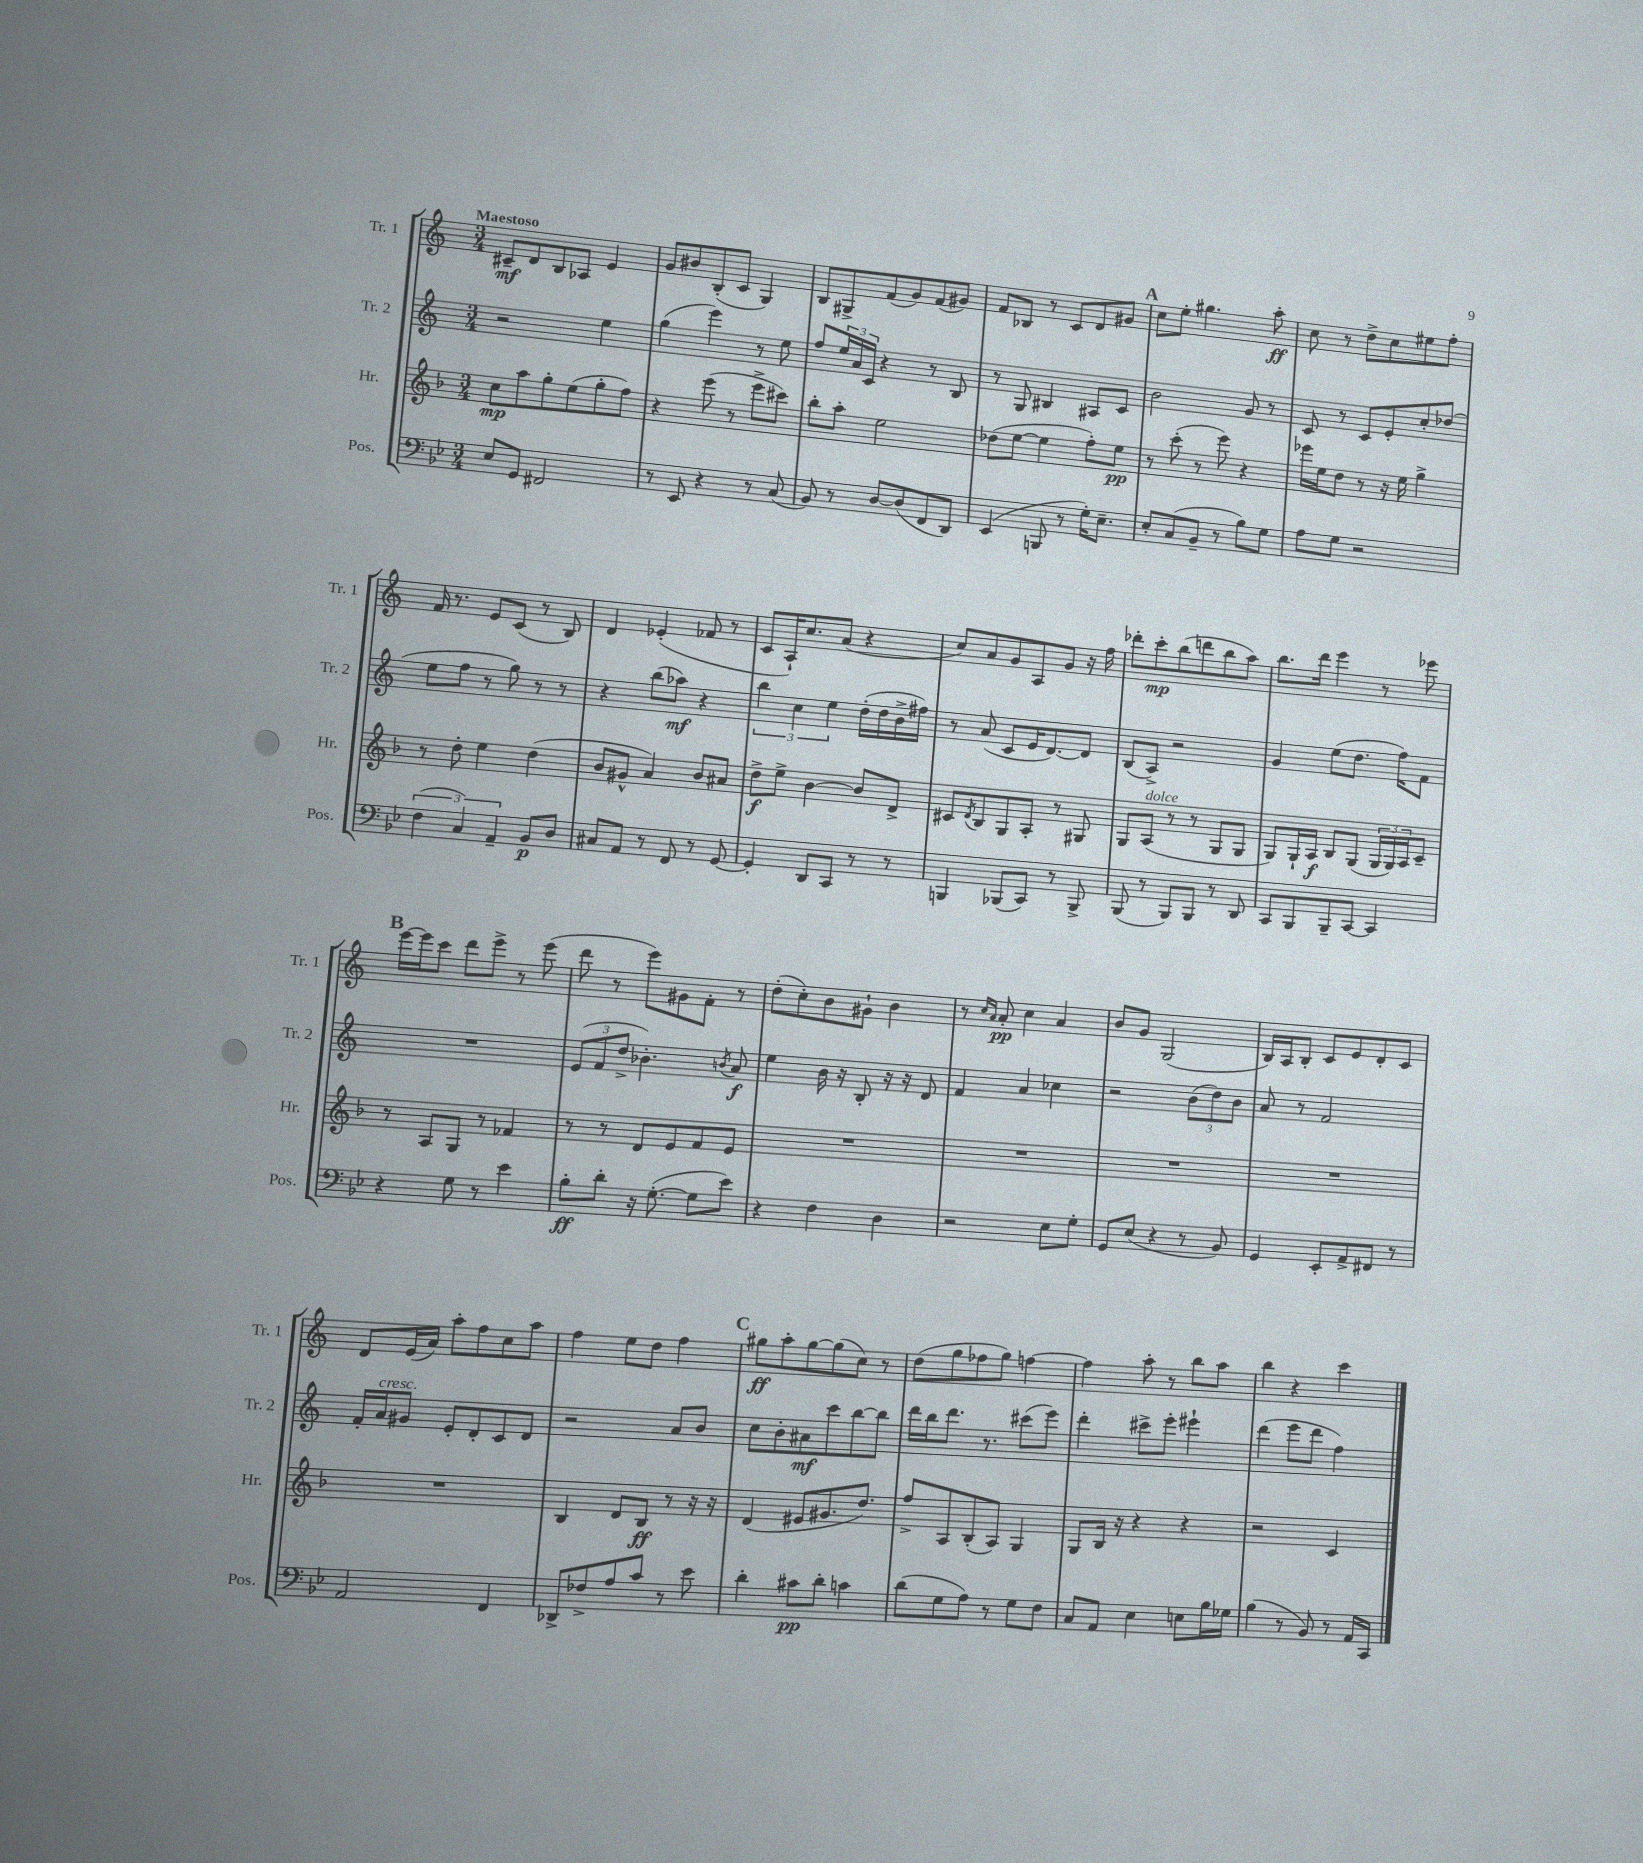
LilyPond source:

<<
\new StaffGroup <<
\new Staff = "s0" \with { instrumentName = "Tr. 1" shortInstrumentName = "Tr. 1" } {
    \clef treble \key c \major \numericTimeSignature \time 3/4 \tempo "Maestoso"
    cis'8--\mf d'8 b8 aes8 e'4 |
    g'8 bis'8 b8-.( c'8 g4) |
    b8 gis8-> f'8( g'8) f'8( gis'8) |
    f'8 bes8 r8 c'8 d'8 gis'8 |
    \mark \markup { \bold "A" } c''8 e''8-. gis''4. a''8-.\ff |
    c''8 r8 d''8-> c''8 eis''8 f''8-. |
    f'16 r8. e'8 c'8( r8 b8) |
    d'4 ees'4-.( fes'8 r8 |
    c'8 a16-!) c''8. a'8( r4 |
    c''8) a'8 g'8 a8 g'8 r16 f''16 |
    des'''8-. c'''8-.\mp b''8( d'''8 b''8 a''8) |
    b''8. d'''16 e'''4 r8 ees'''8 |
    \mark \markup { \bold "B" } e'''16~ e'''16 c'''8 d'''8 e'''8-> r8 e'''8( |
    d'''8 r8 e'''8) gis'8 f'8-. r8 |
    d''8-.( c''8-.) b'8 gis'8-! b'4 |
    r8 \grace { c''16 a'16 } a'8-.\pp c''4 a'4 |
    b'8 g'8 g2( |
    b16) a16 b8-. c'8 e'8 d'8-. c'8 |
    d'8 e'16( a'16) a''8-. f''8 c''8 a''8 |
    f''4 e''8 d''8 f''4 |
    \mark \markup { \bold "C" } gis''8\ff a''8-. gis''8~ gis''8( c''8) r8 |
    d''8( g''8 fes''8 g''8) f''4~ |
    f''4 a''8-. r8 b''8 a''8 |
    b''4 r4 c'''4 \bar "|." |
}
\new Staff = "s1" \with { instrumentName = "Tr. 2" shortInstrumentName = "Tr. 2" } {
    \clef treble \key c \major \numericTimeSignature \time 3/4
    r2 e''4 |
    g''4( e'''4) r8 e''8 |
    f''8 \tuplet 3/2 { e''16 a'16 c'16 } r4 r8 b8 |
    r8 g8 bis4 ais8 c'8 |
    \mark \markup { \bold "A" } b'2 g'8 r8 |
    c'8 r8 c'8 e'8-. c''8-. des''8( |
    e''8 f''8 r8 g''8) r8 r8 |
    r4 b''8( aes''8\mf) r4 |
    \tuplet 3/2 { b''4 c''4 e''4 } d''16-.( d''16 b'16-> fis''16) |
    r8 a'8( c'8 e'16 d'8.~) d'8 |
    b8( a8->) r2 |
    g'4 e''8( d''8. f''16) f'8 |
    \mark \markup { \bold "B" } R2. |
    \tuplet 3/2 { e'8( f'8 d''8-> } bes'4.-.) \acciaccatura { b'8 } a'8\f |
    e''4 b'16 r16 b8-. r16 r16 d'8 |
    f'4 a'4 ces''4 |
    r2 \tuplet 3/2 { b'8( d''8) b'8 } |
    a'8 r8 f'2 |
    f'16-. a'16^\markup { \italic "cresc." } gis'8 e'8-. d'8-. c'8 d'8 |
    r2 a'8 b'8 |
    \mark \markup { \bold "C" } c''8 b'8-. ais'8\mf c'''8 b''8~ b''8 |
    d'''16 b''16 d'''8. r8. cis'''8( e'''8) |
    d'''4-. cis'''8-> e'''8-. eis'''4-! |
    d'''4( e'''8 d'''8 f''4) \bar "|." |
}
\new Staff = "s2" \with { instrumentName = "Hr." shortInstrumentName = "Hr." } {
    \clef treble \key f \major \numericTimeSignature \time 3/4
    c''8\mp a''8 g''8-. e''8( g''8-. f''8) |
    r4 e'''8( r8 e'''8-> cis'''8) |
    bes''8-. a''8-. e''2 |
    des''8( e''8~ e''4 f''8-.) e''8\pp |
    \mark \markup { \bold "A" } r8 c'''8-.( r8 e'''8) r4 |
    ees'''16 e''16 d''8 r8 r16 e''16 g''4-> |
    r8 d''8-. e''4 d''4( |
    bes'8 gis'8-^ a'4) bes'8 ais'8 |
    d''8->\f e''8-> bes'4~ bes'8 d'8-> |
    cis'8 \acciaccatura { d'8 } bes8 g8 a8-. r8 gis8 |
    g8 a8^\markup { \italic "dolce" }( r8 r8 g8 g8 |
    g8) g16-! a16\f bes8 g8( \tuplet 3/2 { g16 g16) a16 } c'8-- |
    \mark \markup { \bold "B" } r8 a8 g8 r8 fes'4 |
    r8 r8 d'8 e'8 f'8 e'8 |
    R2. |
    R2. |
    R2. |
    R2. |
    R2. |
    bes4 d'8 bes8\ff r8 r16 r16 |
    \mark \markup { \bold "C" } d'4( eis'8 gis'8. d''8.) |
    f''8-> a8 bes8-.( a8) g4 |
    g8 bes16 r16 r4 r4 |
    r2 c'4 \bar "|." |
}
\new Staff = "s3" \with { instrumentName = "Pos." shortInstrumentName = "Pos." } {
    \clef bass \key bes \major \numericTimeSignature \time 3/4
    ees8 g,8 fis,2 |
    r8 ees,8 r4 r8 c8( |
    bes,8) r8 d8~ d8( f,8 d,8) |
    ees,4( b,,8 r8 g16-.) ees8.-- |
    \mark \markup { \bold "A" } ees8-. c8( bes,8-- r8 bes8) g8 |
    a8 g8 r2 |
    \tuplet 3/2 { f4( c4) a,4-- } bes,8\p d8 |
    cis8 a,8 r8 f,8 r8 g,8~ |
    g,4-. d,8 c,8 r8 r8 |
    b,,4 bes,,8( c,8) r8 bes,,8-> |
    bes,,8( r8 bes,,8) bes,,8 r8 d,8 |
    c,8 bes,,8 bes,,8-- c,8~ c,4 |
    \mark \markup { \bold "B" } r4 g8 r8 ees'4 |
    bes8-.\ff d'8-. r16 g8.~-.( g8 ees'8) |
    r4 f4 d4 |
    r2 ees8 g8-. |
    g,8 ees8( r4 r8 bes,8) |
    g,4 ees,8-. a,8-> fis,8 r8 |
    a,2 f,4 |
    des,8-> fes8-> a8 c'8 r8 ees'8 |
    \mark \markup { \bold "C" } d'4-. cis'8\pp d'8-. c'4 |
    d'8( g8 a8) r8 g8 f8 |
    c8 a,8 ees4 e8 bes16 ges16 |
    bes4( r8 bes,8) r8 a,16 c,16 \bar "|." |
}
>>
>>
\layout { \context { \Score \remove "Bar_number_engraver" } }
